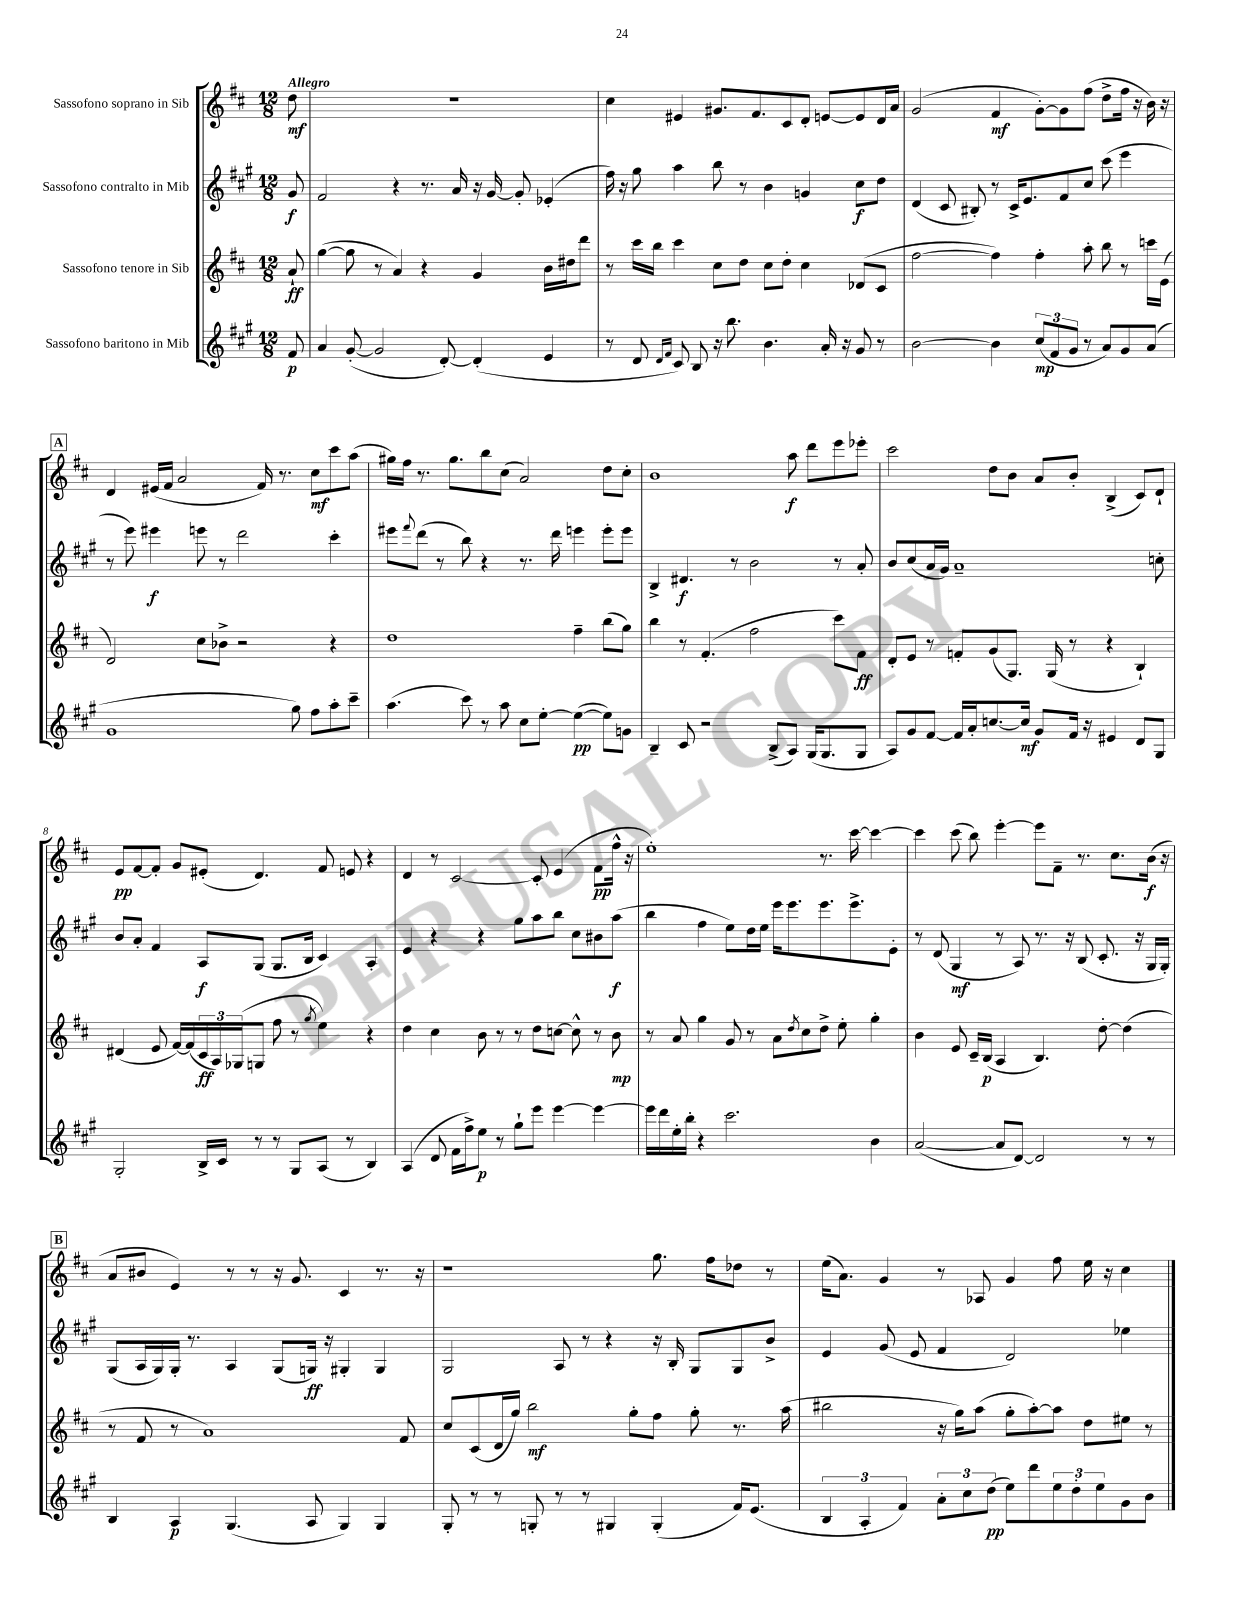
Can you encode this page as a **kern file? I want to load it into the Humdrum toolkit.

**kern	**dynam	**kern	**dynam	**kern	**dynam	**kern	**dynam
*part4	*part4	*part3	*part3	*part2	*part2	*part1	*part1
*staff4	*staff4	*staff3	*staff3	*staff2	*staff2	*staff1	*staff1
*I"Sassofono baritono in Mib	*	*I"Sassofono tenore in Sib	*	*I"Sassofono contralto in Mib	*	*I"Sassofono soprano in Sib	*
*clefG2	*	*clefG2	*	*clefG2	*	*clefG2	*
*k[f#c#g#]	*	*k[f#c#]	*	*k[f#c#g#]	*	*k[f#c#]	*
*M12/8	*	*M12/8	*	*M12/8	*	*M12/8	*
=	=	=	=	=	=	=	=
!	!	!	!	!	!	!LO:TX:a:B:t=Allegro	!
8f#/	p	8a`/	ff	8g#/	f	8dd\	mf
=1	=1	=1	=1	=1	=1	=1	=1
4a/	.	([4gg\	.	2f#/	.	1.r	.
([8g#'/	.	8gg\]	.	.	.	.	.
2g#/]	.	8r	.	.	.	.	.
.	.	4a/)	.	4r	.	.	.
.	.	4r	.	8.r	.	.	.
[8d'/)	.	.	.	.	.	.	.
.	.	.	.	16a/	.	.	.
(4d'/]	.	4g/	.	16r	.	.	.
.	.	.	.	[16g#/	.	.	.
.	.	.	.	8g#'/]	.	.	.
4e/	.	16b\LL	.	(4e-X'/	.	.	.
.	.	16dd#X\J	.	.	.	.	.
.	.	8ddd\J	.	.	.	.	.
=2	=2	=2	=2	=2	=2	=2	=2
8r	.	8r	.	16ff#\)	.	4cc#\	.
.	.	.	.	16r	.	.	.
8d/	.	16ccc#\LL	.	8gg#\	.	.	.
.	.	16bb\JJ	.	.	.	.	.
16qqd/LL	.	.	.	.	.	.	.
16qqf#/JJ	.	.	.	.	.	.	.
8c#/)	.	4ccc#\	.	4aa\	.	4e#X/	.
8B/	.	.	.	.	.	.	.
16r	.	8cc#\L	.	8bb\	.	8.g#X/L	.
8.bb\	.	.	.	.	.	.	.
.	.	8dd\J	.	8r	.	.	.
.	.	.	.	.	.	8.f#/	.
4.b\	.	8cc#\L	.	4b\	.	.	.
.	.	8dd'\J	.	.	.	8c#/	.
.	.	4cc#\	.	4gn/	.	8d'/J	.
16a'/	.	.	.	.	.	[8en/L	.
16r	.	.	.	.	.	.	.
8g#/	.	(8d-X/L	.	8cc#\L	f	8e/]	.
8r	.	8c#/J	.	8dd\J	.	16d/L	.
.	.	.	.	.	.	16a/JJ	.
=3	=3	=3	=3	=3	=3	=3	=3
[2b\	.	[2ff#\	.	(4d/	.	(2g/	.
.	.	.	.	8c#/	.	.	.
.	.	.	.	8B#X'/)	.	.	.
4b\]	.	4ff#\])	.	8r	.	4f#/	mf
.	.	.	.	16c#^/KL	.	.	.
.	.	.	.	8.e/	.	.	.
(12cc#/L	mp	4ff#'\	.	.	.	[8g'\L)	.
12f#/	.	.	.	.	.	.	.
.	.	.	.	8f#/	.	8g\]	.
12g#/J	.	.	.	.	.	.	.
8r	.	8aa'\	.	8cc#/J	.	(8ff#\J	.
8a/L)	.	8bb\	.	(8ccc#\	.	8dd^\L	.
8g#/	.	8r	.	4eee\	.	16ff#\Jk	.
.	.	.	.	.	.	16r	.
(8a/J	.	16cccn\LL	.	.	.	16b\)	.
.	.	(16e\JJ	.	.	.	16r	.
!!LO:LB:g=z
!!LO:REH:place=s1:t=A
=4	=4	=4	=4	=4	=4	=4	=4
1g#	.	2d/)	.	8r	.	4d/	.
.	.	.	.	8eee\)	.	.	.
.	.	.	.	4eee#X\	f	(16e#X/LL	.
.	.	.	.	.	.	16f#/JJ	.
.	.	.	.	.	.	2a/	.
.	.	8cc#\L	.	8eeen\	.	.	.
.	.	8b-X^\J	.	8r	.	.	.
.	.	2r	.	2ddd\	.	.	.
.	.	.	.	.	.	16f#/)	.
.	.	.	.	.	.	8.r	.
8gg#\)	.	.	.	.	.	.	.
8ff#\L	.	.	.	.	.	8cc#\L	mf
8aa'\	.	4r	.	4ccc#'\	.	8ccc#\	.
8ccc#~\J	.	.	.	.	.	(8aa\J	.
=5	=5	=5	=5	=5	=5	=5	=5
(4.aa\	.	1dd	.	8eee#X\L	.	16gg#X\LL)	.
.	.	.	.	.	.	16ff#\JJ	.
.	.	.	.	8qqfff#/	.	.	.
.	.	.	.	(8ddd\J	.	8.r	.
.	.	.	.	8r	.	.	.
.	.	.	.	.	.	8.gg#\L	.
8ccc#\)	.	.	.	8bb\)	.	.	.
8r	.	.	.	4r	.	8bb\	.
8aa\	.	.	.	.	.	(8cc#\J	.
8cc#\L	.	.	.	8.r	.	2a/)	.
[8ee'\J	.	.	.	.	.	.	.
.	.	.	.	16ddd\	.	.	.
(4ee\_	pp	4ff#~\	.	4eeen\	.	.	.
8ee\L])	.	(8bb\L	.	8eee'\L	.	8dd\L	.
8gn\J	.	8gg\J)	.	8eee\J	.	8cc#'\J	.
=6	=6	=6	=6	=6	=6	=6	=6
4B~/	.	4bb\	.	4B^/	.	1b	.
8c#/	.	8r	.	4.d#X/	f	.	.
2r	.	(4.f#'/	.	.	.	.	.
.	.	.	.	8r	.	.	.
.	.	2ff#\	.	2b\	.	.	.
(8B^/L	.	.	.	.	.	.	.
8A/J)	.	.	.	.	.	8aa\	f
(16G#/KL	.	.	.	.	.	8ddd\L	.
8.G#/	.	.	.	.	.	.	.
.	.	8ccc#\L)	.	8r	.	8eee\	.
8G#/J	.	8f#\J	ff	8a'/	.	8eee-X'\J	.
=7	=7	=7	=7	=7	=7	=7	=7
8A/L)	.	8d'/L	.	8b/L	.	2ccc#\	.
8g#/	.	8e/J	.	(8cc#/	.	.	.
[8f#/J	.	8r	.	16a/L	.	.	.
.	.	.	.	16g#/JJ)	.	.	.
16f#/LL]	.	8fn'/L	.	1a~	.	.	.
16a'/J	.	.	.	.	.	.	.
[8.ccn/	.	(8g/	.	.	.	8dd\L	.
.	.	8.G/J)	.	.	.	8b\J	.
16cc/Jk]	mf	.	.	.	.	.	.
8g#/L	.	.	.	.	.	8a/L	.
.	.	(16G/	.	.	.	.	.
16f#/Jk	.	8r	.	.	.	8b'/J	.
16r	.	.	.	.	.	.	.
4e#X/	.	4r	.	.	.	(4B^/	.
8d/L	.	4B`/)	.	.	.	8c#/L)	.
8G#/J	.	.	.	8ccn'\	.	8d`/J	.
!!LO:LB:g=z
=8	=8	=8	=8	=8	=8	=8	=8
2G#'/	.	(4d#X/	.	8b/L	.	8e/L	pp
.	.	.	.	8a'/J	.	[8f#/	.
.	.	8e/	.	4f#/	.	8f#'/J]	.
.	.	[16f#/LL)	.	.	.	8g/L	.
.	.	(16f#/]	.	.	.	.	.
16B^/LL	.	24c#/	ff	8A/L	f	(8e#X'/J	.
.	.	24A/)	.	.	.	.	.
16c#/JJ	.	.	.	.	.	.	.
.	.	(24G-X/J	.	.	.	.	.
8r	.	8Gn/J	.	(8G#/J	.	4.d/)	.
8r	.	8ff#\	.	8.G#/L	.	.	.
8G#/L	.	8r	.	.	.	.	.
.	.	.	.	16B/Jk	.	.	.
.	.	8qgg/	.	.	.	.	.
(8A/J	.	4ee\)	.	4c#/)	.	8f#/	.
8r	.	.	.	.	.	8en/	.
4B/)	.	4r	.	4A'/	.	4r	.
=9	=9	=9	=9	=9	=9	=9	=9
(4A/	.	4dd\	.	4e/	.	4d/	.
8d/	.	4cc#\	.	4r	.	8r	.
16f#\LL	.	.	.	.	.	[2c#/	.
16ff#^\J)	.	.	.	.	.	.	.
8ee\J	p	8b\	.	4r	.	.	.
8r	.	8r	.	.	.	.	.
8gg#`\L	.	8r	.	8gg#\L	.	.	.
8eee\J	.	8dd\L	.	8aa\	.	8c#'/]	.
[4eee\	.	[8ccn\J	.	8bb\J	.	(4e/	.
.	.	8cc^^\]	.	8cc#\L	.	.	.
4eee\_	.	8r	.	8b#X\	.	8f#\L	pp
.	.	8b\	mp	(8aa\J	f	16ff#^^\Jk	.
.	.	.	.	.	.	16r	.
=10	=10	=10	=10	=10	=10	=10	=10
16eee\LL]	.	8r	.	4bb\	.	1ee')	.
16ddd\	.	.	.	.	.	.	.
16ee'\	.	8a/	.	.	.	.	.
16bb'\JJ	.	.	.	.	.	.	.
4r	.	4gg\	.	4ff#\	.	.	.
2.ccc#\	.	8g/	.	8ee\L)	.	.	.
.	.	8r	.	16dd\L	.	.	.
.	.	.	.	16ee\JJ	.	.	.
.	.	8a\L	.	16eee\KL	.	.	.
.	.	.	.	8.eee\	.	.	.
.	.	8qdd/	.	.	.	.	.
.	.	8cc#\	.	.	.	.	.
.	.	8dd^\J	.	8.eee\	.	8.r	.
.	.	8ee'\	.	.	.	.	.
.	.	.	.	8.eee^\	.	[16ccc#\	.
4b\	.	4gg'\	.	.	.	4ccc#\_	.
.	.	.	.	8e'\J	.	.	.
=11	=11	=11	=11	=11	=11	=11	=11
([2a/	.	4b\	.	8r	.	4ccc#\]	.
.	.	.	.	(8d/	.	.	.
.	.	8e/	.	4G#/	mf	(8ccc#\	.
.	.	16c#~/LL	.	.	.	8bb\)	.
.	.	(16B/JJ	p	.	.	.	.
8a/L]	.	4A/	.	8r	.	[4eee'\	.
[8d/J)	.	.	.	8A/)	.	.	.
2d/]	.	4.B/)	.	8.r	.	8eee\L]	.
.	.	.	.	.	.	8f#~\J	.
.	.	.	.	16r	.	.	.
.	.	.	.	(8B/	.	8.r	.
.	.	[8dd'\	.	8.c#'/	.	.	.
.	.	.	.	.	.	8.cc#\L	.
8r	.	(4dd\]	.	.	.	.	.
.	.	.	.	16r	.	.	.
8r	.	.	.	16G#/LL	.	(16b\Jk	f
.	.	.	.	16G#'/JJ)	.	16r	.
!!LO:LB:g=z
!!LO:REH:place=s1:t=B
=12	=12	=12	=12	=12	=12	=12	=12
4B/	.	8r	.	(8G#/L	.	8a/L	.
.	.	8f#/	.	16A/L	.	8b#X/J	.
.	.	.	.	16G#/)	.	.	.
4A/	p	8r	.	16G#'/JJ	.	4e/)	.
.	.	.	.	8.r	.	.	.
.	.	1a)	.	.	.	.	.
(4.G#/	.	.	.	4A/	.	8r	.
.	.	.	.	.	.	8r	.
.	.	.	.	(8G#/L	.	16r	.
.	.	.	.	.	.	8.g/	.
8A/	.	.	.	16Gn/Jk)	ff	.	.
.	.	.	.	16r	.	.	.
4G#/)	.	.	.	4G#X'/	.	4c#/	.
4G#/	.	.	.	4G#/	.	8.r	.
.	.	8f#/	.	.	.	.	.
.	.	.	.	.	.	16r	.
=13	=13	=13	=13	=13	=13	=13	=13
8G#'/	.	8cc#/L	.	2G#/	.	1r	.
8r	.	(8c#/	.	.	.	.	.
8r	.	16d/L	.	.	.	.	.
.	.	16gg/JJ)	.	.	.	.	.
8Gn'/	.	2bb\	mf	.	.	.	.
8r	.	.	.	8A/	.	.	.
8r	.	.	.	8r	.	.	.
4G#X/	.	.	.	4r	.	.	.
.	.	8gg'\L	.	.	.	.	.
(4G#'/	.	8ff#\J	.	16r	.	8.gg\	.
.	.	.	.	16B'/	.	.	.
.	.	8gg'\	.	8G#/L	.	.	.
.	.	.	.	.	.	16ff#\KL	.
16f#/KL)	.	8.r	.	8G#/	.	8dd-X\J	.
(8.e/J	.	.	.	.	.	.	.
.	.	.	.	8b^/J	.	8r	.
.	.	(16aa\	.	.	.	.	.
=14	=14	=14	=14	=14	=14	=14	=14
6B/	.	2bb#X\	.	4e/	.	(16ee\KL	.
.	.	.	.	.	.	8.a\J)	.
6A'/	.	.	.	.	.	.	.
.	.	.	.	(8g#/	.	4g/	.
6f#/)	.	.	.	.	.	.	.
.	.	.	.	8e/	.	.	.
12a'\L	.	16r	.	4f#/	.	8r	.
.	.	16gg\KL)	.	.	.	.	.
12cc#\	.	.	.	.	.	.	.
.	.	(8aa\J	.	.	.	8A-X/	.
(12dd\J	pp	.	.	.	.	.	.
8ee\L)	.	8gg'\L	.	2d/)	.	4g/	.
8ddd\	.	[8aa'\)	.	.	.	.	.
12ee\	.	8aa\J]	.	.	.	8ff#\	.
12dd'\	.	.	.	.	.	.	.
.	.	8dd\L	.	.	.	16ee\	.
12ee\	.	.	.	.	.	.	.
.	.	.	.	.	.	16r	.
8g#\	.	8ee#X\J	.	4ee-X\	.	4cc#\	.
8b\J	.	8r	.	.	.	.	.
==	==	==	==	==	==	==	==
*-	*-	*-	*-	*-	*-	*-	*-
